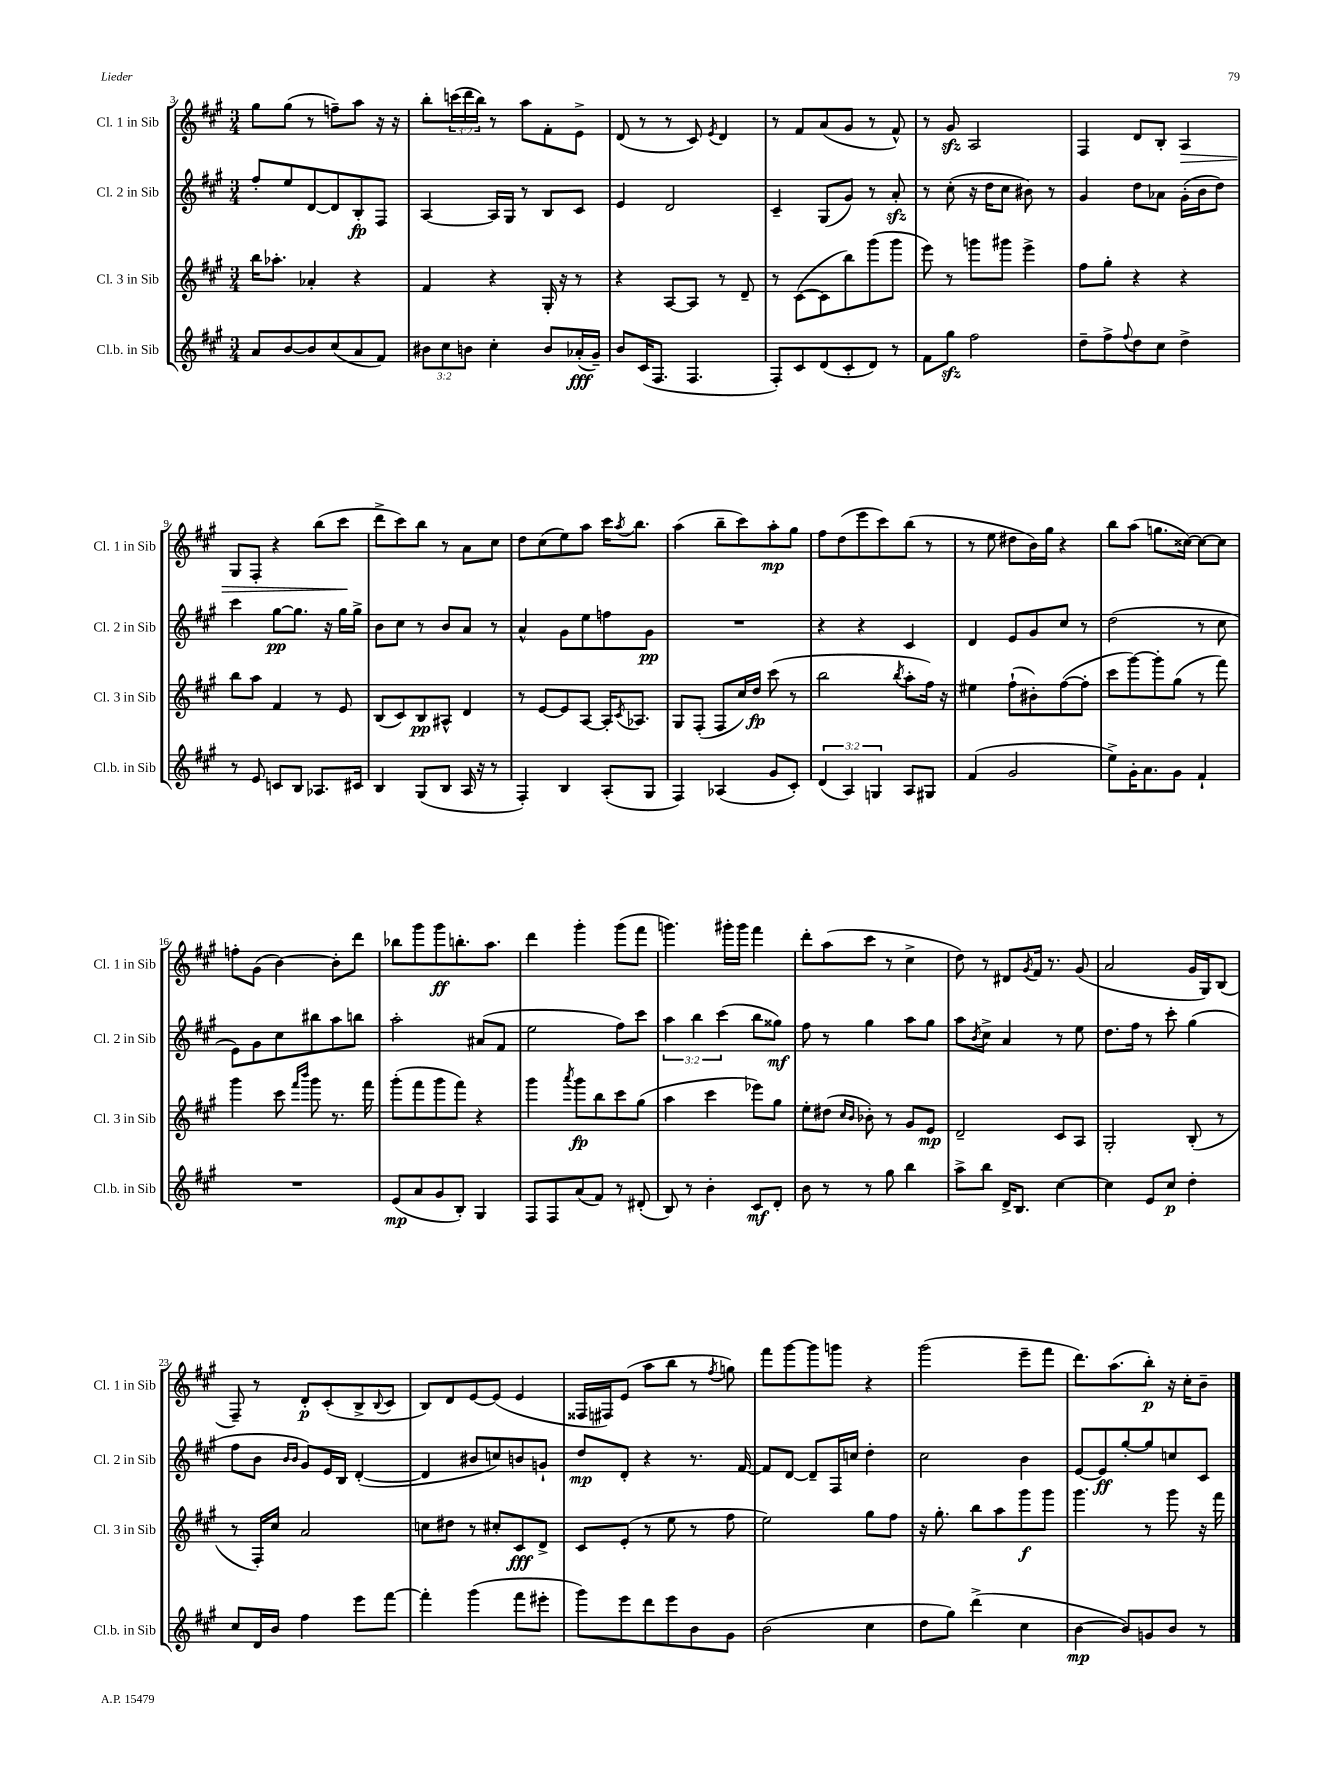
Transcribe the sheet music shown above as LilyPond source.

<<
\new StaffGroup <<
\new Staff = "s0" \with { instrumentName = "Cl. 1 in Sib" shortInstrumentName = "Cl. 1 in Sib" } {
    \clef treble \key a \major \numericTimeSignature \time 3/4 \override Staff.TupletNumber.text = #tuplet-number::calc-fraction-text
    gis''8 gis''8( r8 f''8--) a''8 r16 r16 |
    b''8-. \tuplet 3/2 { c'''16( d'''16 b''16) } r8 a''8 fis'8-. e'8-> |
    d'8( r8 r8 cis'8) \acciaccatura { e'8 } d'4 |
    r8 fis'8 a'8( gis'8 r8 fis'8-^) |
    r8 gis'8\sfz a2 |
    fis4 d'8 b8-. a4\> |
    gis8 fis8-. r4 b''8( cis'''8\! |
    d'''8-> cis'''8) b''8 r8 a'8 cis''8 |
    d''8 cis''8( e''8) a''8 cis'''16 \acciaccatura { a''8 } b''8. |
    a''4( b''8-- cis'''8) a''8-.\mp gis''8 |
    fis''8 d''8( e'''8 cis'''8) b''8( r8 |
    r8 e''8 dis''8 b'16) gis''16 r4 |
    b''8 a''8( g''8. cisis''16~) cisis''8~ cisis''8 |
    f''8-. gis'8( b'4~) b'8-. d'''8 |
    bes''8 gis'''8 gis'''8\ff b''8.-. a''8. |
    d'''4 gis'''4-. gis'''8( fis'''8 |
    g'''4.) gis'''16-. gis'''16 fis'''4 |
    d'''8-. a''8( cis'''8 r8 cis''4-> |
    d''8) r8 dis'8 \acciaccatura { gis'8 } fis'16 r8. gis'8( |
    a'2 gis'16 gis16) b8( |
    fis8--) r8 d'8-.\p cis'8-.( b8-> \appoggiatura { b8 } cis'8 |
    b8) d'8 e'8~ e'8( e'4 |
    fisis16 fis16) e'8( a''8 b''8 r8 \acciaccatura { fis''8 } g''8) |
    fis'''8 gis'''8~ gis'''8 g'''8 r4 |
    gis'''2( e'''8-- fis'''8 |
    d'''8.) a''8.( b''8-.\p) r16 cis''16-. b'8-- \bar "|." |
}
\new Staff = "s1" \with { instrumentName = "Cl. 2 in Sib" shortInstrumentName = "Cl. 2 in Sib" } {
    \clef treble \key a \major \numericTimeSignature \time 3/4 \override Staff.TupletNumber.text = #tuplet-number::calc-fraction-text
    fis''8-. e''8 d'8~ d'8 b8-.\fp fis8 |
    a4~ a16 gis16 r8 b8 cis'8 |
    e'4 d'2 |
    cis'4-- gis8( gis'8) r8 a'8-.\sfz |
    r8 cis''8-.( r16 d''16 cis''8 bis'8) r8 |
    gis'4 d''8 aes'8 gis'16-.( b'16 d''8) |
    cis'''4 gis''8~\pp gis''8. r16 gis''16 gis''16-> |
    b'8 cis''8 r8 b'8 a'8 r8 |
    a'4-^ gis'8 e''8 f''8 gis'8\pp |
    R2. |
    r4 r4 cis'4 |
    d'4 e'8 gis'8 cis''8 r8 |
    d''2( r8 cis''8 |
    e'8) gis'8 cis''8 bis''8 a''8 b''8 |
    a''2-. ais'8( fis'8 |
    e''2 fis''8) cis'''8 |
    \tuplet 3/2 { a''4 b''4 cis'''4( } b''8 gisis''8\mf) |
    fis''8 r8 gis''4 a''8 gis''8 |
    a''8 \acciaccatura { b'8 } cis''8-> a'4 r8 e''8 |
    d''8. fis''16 r8 cis'''8-. gis''4( |
    fis''8 b'8 \grace { b'16 b'16 } gis'8) e'16 b16 d'4~-.( |
    d'4 bis'8 c''8) b'8 g'8-! |
    d''8\mp d'8-. r4 r8. fis'16~ |
    fis'8 d'8~ d'8-- fis16 c''16 d''4-. |
    cis''2 b'4 |
    e'8~ e'8\ff gis''8~-. gis''8 c''8 cis'8 \bar "|." |
}
\new Staff = "s2" \with { instrumentName = "Cl. 3 in Sib" shortInstrumentName = "Cl. 3 in Sib" } {
    \clef treble \key a \major \numericTimeSignature \time 3/4
    b''16 aes''8.-. aes'4-. r4 |
    fis'4 r4 gis16-. r16 r8 |
    r4 a8~ a8 r8 d'8-- |
    r8 cis'8~( cis'8 b''8) gis'''8( gis'''8 |
    e'''8) r8 g'''8 gis'''8 e'''4-> |
    fis''8 gis''8-. r4 r4 |
    b''8 a''8 fis'4 r8 e'8 |
    b8( cis'8) b8\pp ais8-^ d'4 |
    r8 e'8~ e'8 a8~ a16-. \acciaccatura { cis'8 } aes8. |
    gis8 fis8-.( fis8 cis''16) d''16\fp cis'''8( r8 |
    b''2 \acciaccatura { b''8 } a''8-. fis''16) r16 |
    eis''4 fis''8-!( bis'8-.) fis''8~( fis''8-. |
    cis'''8 gis'''8~) gis'''8-. gis''8( r8 fis'''8) |
    gis'''4 cis'''8 \grace { fis'''16 b'''16 } gis'''8 r8. fis'''16 |
    gis'''8-.( fis'''8 gis'''8 fis'''8) r4 |
    gis'''4 \acciaccatura { a'''8 } gis'''8\fp b''8 cis'''8 gis''8( |
    a''4 cis'''4 ees'''8) gis''8 |
    e''8-. dis''8( \grace { cis''16 b'16 } bes'8-.) r8 gis'8 e'8\mp |
    d'2-- cis'8 a8 |
    gis2-. b8-.( r8 |
    r8 fis16-.) cis''16 a'2 |
    c''8 dis''8 r8 cis''8-. cis'8\fff d'8-> |
    cis'8 e'8-.( r8 e''8 r8 fis''8 |
    e''2) gis''8 fis''8 |
    r16 gis''8.-. b''8 a''8 gis'''8\f gis'''8 |
    gis'''4. r8 gis'''8 r16 fis'''16 \bar "|." |
}
\new Staff = "s3" \with { instrumentName = "Cl.b. in Sib" shortInstrumentName = "Cl.b. in Sib" } {
    \clef treble \key a \major \numericTimeSignature \time 3/4 \override Staff.TupletNumber.text = #tuplet-number::calc-fraction-text
    a'8 b'8~ b'8 cis''8( a'8 fis'8) |
    \tuplet 3/2 { bis'8 cis''8 b'8 } cis''4-. b'8 aes'16-.\fff( gis'16--) |
    b'8 cis'16( fis8. fis4. |
    fis8-.) cis'8 d'8( cis'8-. d'8) r8 |
    fis'8 gis''8\sfz fis''2 |
    d''8-- fis''8-> \appoggiatura { fis''8 } d''8 cis''8 d''4-> |
    r8 e'8 c'8 b8 aes8. cis'16 |
    b4 gis8( b8 a16 r16 r8 |
    fis4-.) b4 a8-.( gis8 |
    fis4) aes4( gis'8 cis'8-.) |
    \tuplet 3/2 { d'4( a4) g4 } a8 gis8 |
    fis'4( gis'2 |
    e''8->) gis'16-. a'8. gis'8 fis'4-! |
    R2. |
    e'8\mp( a'8 gis'8 b8-.) gis4 |
    fis8 fis8 a'8( fis'8) r8 dis'8-.( |
    b8) r8 b'4-. cis'8\mf d'8-. |
    b'8 r8 r8 gis''8 b''4 |
    a''8-> b''8 d'16-> b8. cis''4~ |
    cis''4 e'8 cis''8\p d''4-. |
    cis''8 d'16 b'16 fis''4 e'''8 fis'''8~ |
    fis'''4-. gis'''4( fis'''8 eis'''8-. |
    gis'''8) e'''8 d'''8 e'''8 b'8 gis'8 |
    b'2( cis''4 |
    d''8 gis''8) d'''4->( cis''4 |
    b'4~\mp b'8) g'8 b'8 r8 \bar "|." |
}
>>
>>
\layout { \context { \Score currentBarNumber = #3 } }
